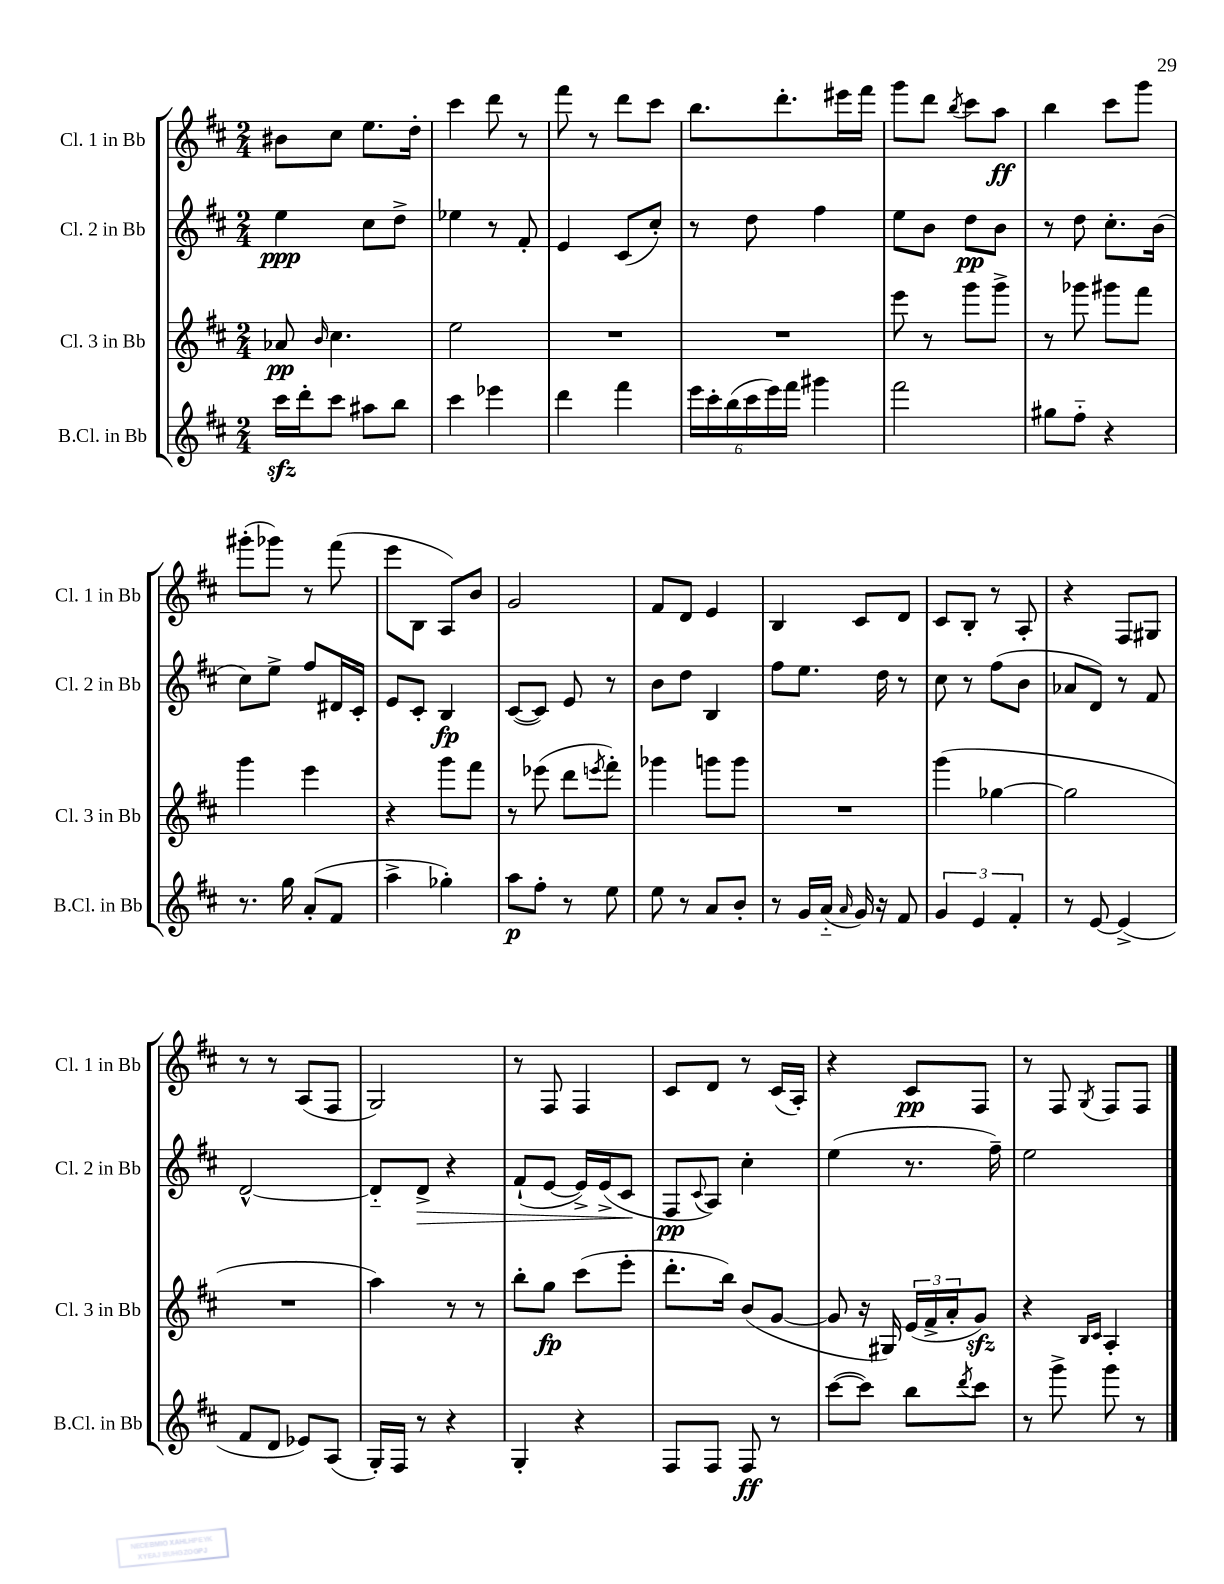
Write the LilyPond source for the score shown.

<<
\new StaffGroup <<
\new Staff = "s0" \with { instrumentName = "Cl. 1 in Bb" shortInstrumentName = "Cl. 1 in Bb" } {
    \clef treble \key d \major \numericTimeSignature \time 2/4
    bis'8 cis''8 e''8. d''16-. |
    cis'''4 d'''8 r8 |
    fis'''8 r8 d'''8 cis'''8 |
    b''8. d'''8.-. eis'''16 fis'''16 |
    g'''8 d'''8 \acciaccatura { b''8 } cis'''8 a''8\ff |
    b''4 cis'''8 g'''8 |
    gis'''8-.( ges'''8) r8 fis'''8( |
    e'''8 b8 a8) b'8 |
    g'2 |
    fis'8 d'8 e'4 |
    b4 cis'8 d'8 |
    cis'8 b8-. r8 a8-. |
    r4 fis8 gis8 |
    r8 r8 a8( fis8 |
    g2) |
    r8 fis8 fis4 |
    cis'8 d'8 r8 cis'16( a16-.) |
    r4 cis'8\pp fis8 |
    r8 fis8 \acciaccatura { g8 } fis8 fis8 \bar "|." |
}
\new Staff = "s1" \with { instrumentName = "Cl. 2 in Bb" shortInstrumentName = "Cl. 2 in Bb" } {
    \clef treble \key d \major \numericTimeSignature \time 2/4
    e''4\ppp cis''8 d''8-> |
    ees''4 r8 fis'8-. |
    e'4 cis'8( cis''8-.) |
    r8 d''8 fis''4 |
    e''8 b'8 d''8\pp b'8 |
    r8 d''8 cis''8.-. b'16( |
    cis''8) e''8-> fis''8 dis'16 cis'16-. |
    e'8 cis'8-. b4\fp |
    cis'8~( cis'8) e'8 r8 |
    b'8 d''8 b4 |
    fis''8 e''8. d''16 r8 |
    cis''8 r8 fis''8( b'8 |
    aes'8 d'8) r8 fis'8 |
    d'2~-^ |
    d'8-_ d'8->\> r4 |
    fis'8-!( e'8~ e'16->) e'16->( cis'8\! |
    fis8\pp \appoggiatura { cis'8 } a8) cis''4-. |
    e''4( r8. fis''16--) |
    e''2 \bar "|." |
}
\new Staff = "s2" \with { instrumentName = "Cl. 3 in Bb" shortInstrumentName = "Cl. 3 in Bb" } {
    \clef treble \key d \major \numericTimeSignature \time 2/4
    aes'8\pp \grace { b'16 } cis''4. |
    e''2 |
    R2 |
    R2 |
    e'''8 r8 g'''8 g'''8-> |
    r8 ges'''8 gis'''8 fis'''8 |
    g'''4 e'''4 |
    r4 g'''8 fis'''8 |
    r8 ees'''8( d'''8 \acciaccatura { e'''8 } fis'''8-.) |
    ges'''4 g'''8 g'''8 |
    R2 |
    g'''4( ges''4~ |
    ges''2 |
    R2 |
    a''4) r8 r8 |
    b''8-. g''8\fp cis'''8( e'''8-. |
    d'''8.-. b''16) b'8( g'8~ |
    g'8 r16 gis16) \tuplet 3/2 { e'16( fis'16-> a'16-. } g'8\sfz) |
    r4 \grace { b16 cis'16 } a4-. \bar "|." |
}
\new Staff = "s3" \with { instrumentName = "B.Cl. in Bb" shortInstrumentName = "B.Cl. in Bb" } {
    \clef treble \key d \major \numericTimeSignature \time 2/4
    cis'''16\sfz d'''16-. cis'''8 ais''8 b''8 |
    cis'''4 ees'''4 |
    d'''4 fis'''4 |
    \tuplet 6/4 { e'''16 cis'''16-. b''16( cis'''16 e'''16) fis'''16 } gis'''4 |
    fis'''2 |
    gis''8 fis''8-_ r4 |
    r8. g''16 a'8-.( fis'8 |
    a''4-> ges''4-.) |
    a''8\p fis''8-. r8 e''8 |
    e''8 r8 a'8 b'8-. |
    r8 g'16 a'16-_( \grace { a'16 } g'16) r16 fis'8 |
    \tuplet 3/2 { g'4 e'4 fis'4-. } |
    r8 e'8~ e'4->( |
    fis'8 d'8 ees'8) a8( |
    g16-.) fis16 r8 r4 |
    g4-. r4 |
    fis8 fis8 fis8\ff r8 |
    cis'''8~( cis'''8) b''8 \acciaccatura { d'''8 } cis'''8 |
    r8 g'''8-> g'''8 r8 \bar "|." |
}
>>
>>
\layout { \context { \Score \remove "Bar_number_engraver" } }
